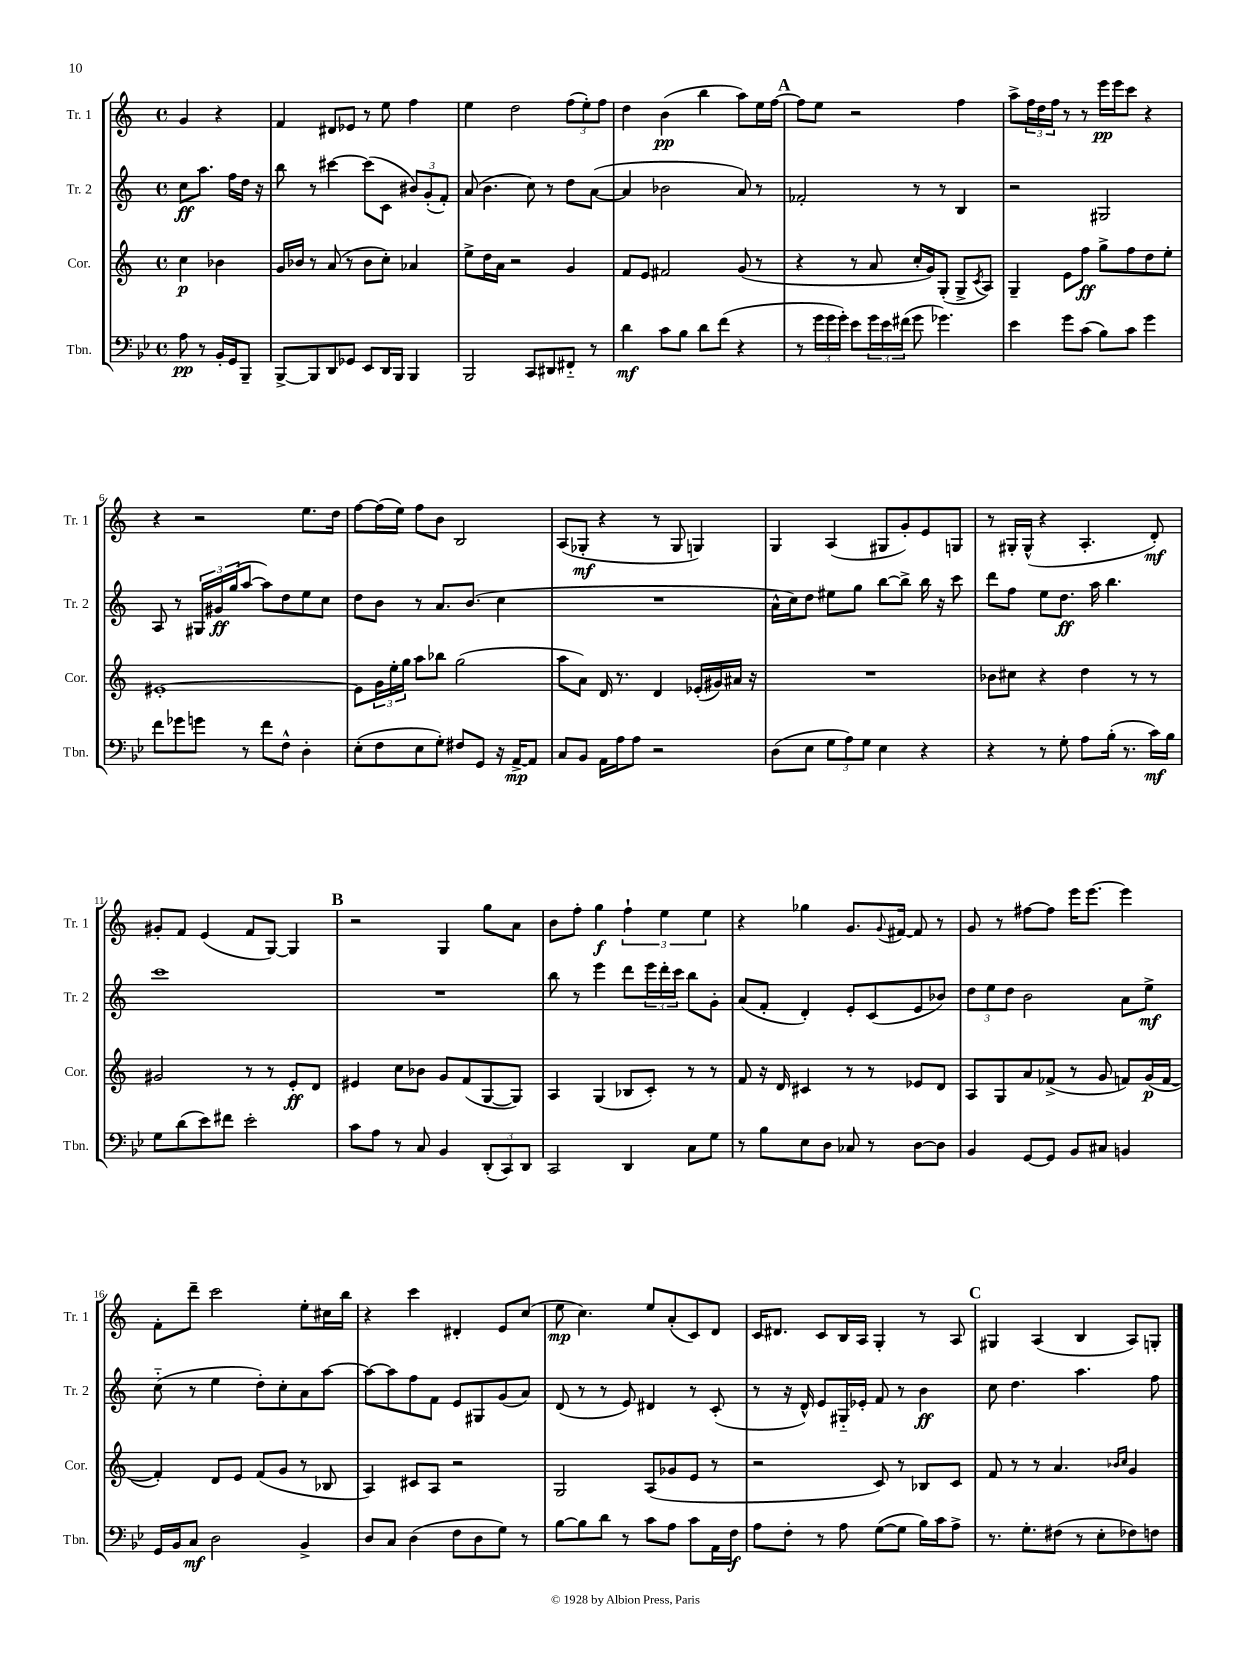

**kern	**kern	**kern	**kern
*staff4	*staff3	*staff2	*staff1
*clefF4	*clefG2	*clefG2	*clefG2
*k[b-e-]	*k[]	*k[]	*k[]
*M4/4	*M4/4	*M4/4	*M4/4
*met(c)	*met(c)	*met(c)	*met(c)
8A	4cc	8cc	4g
8r	.	8.aa	.
16BB-'	4b-	.	4r
16GG	.	16ff	.
8BBB-~	.	16dd	.
.	.	16r	.
=	=	=	=
[8BBB-^	16g	8bb	4f
.	16b-	.	.
8BBB-]	8r	8r	.
8DD	(8a	[4ccc#	8d#
8GG-	8r	.	8e-
8EE-	8b-	(8ccc#]	8r
16DD	8cc')	8c	8ee
16BBB-	.	.	.
4BBB-	4a-	12b#)	4ff
.	.	(12g'	.
.	.	12f')	.
=	=	=	=
2BBB-	8ee^	(8a	4ee
.	16dd	4.b	.
.	16a	.	.
.	2r	.	2dd
8CC	.	8cc)	.
8DD#	.	8r	.
8FF#'~	4g	8dd	(12ff
.	.	.	12ee')
8r	.	([8a	.
.	.	.	12ff
=	=	=	=
4d	8f	4a]	4dd
.	8e	.	.
8c	2f#	2b-	(4b
8B-	.	.	.
8d	.	.	4bb
(8f	.	.	.
4r	(8g	8a)	8aa)
.	8r	8r	16ee
.	.	.	[16ff
=	=	=	=
8r	4r	2f-'	8ff]
24g	.	.	8ee
24g	.	.	.
24g')	.	.	.
8e-	8r	.	2r
24g	8a	.	.
24e-	.	.	.
(24f#	.	.	.
8g	16cc'	8r	.
.	16g)	.	.
4.g-)	(8G'	8r	.
.	8G^	4B	4ff
.	8qc	.	.
.	8A)	.	.
=	=	=	=
4e-	4G~	2r	8aa^
.	.	.	24ff
.	.	.	24dd
.	.	.	24ff
8g	8e	.	8r
(8c	8ff	.	8r
8B-)	8gg^	2G#	16eee
.	.	.	16eee
8c	8ff	.	8ccc
4g	8dd	.	4r
.	8ee'	.	.
=	=	=	=
8f	[1e#'	8A	4r
8g-	.	8r	.
8g	.	24G#	2r
.	.	24g#	.
.	.	(24gg	.
8r	.	[8aa	.
8f	.	8aa])	.
8F^^	.	8dd	.
4D'	.	8ee	8.ee
.	.	8cc	.
.	.	.	16dd
=	=	=	=
(8E-'	8e#]	8dd	[8ff
8F	24g	8b	(16ff]
.	24ee'	.	.
.	.	.	16ee)
.	24gg	.	.
8E-	8aa	8r	8ff
8G')	8bb-	8.a	8b
8F#	(2gg	.	2B
.	.	(8.b	.
8GG	.	.	.
16r	.	4cc	.
[16AA^	.	.	.
8AA]	.	.	.
=	=	=	=
8C	8aa	1r	(8A
8BB-	8a)	.	8G-'
16AA	16d	.	4r
16A	8.r	.	.
8A	.	.	.
2r	4d	.	8r
.	.	.	8G-
.	(16e-'	.	4G)
.	16g#)	.	.
.	16a#	.	.
.	16r	.	.
=	=	=	=
(8D	1r	16a^^	4G
.	.	16cc)	.
8E-	.	8dd	.
12G	.	8ee#	(4A
12A)	.	.	.
.	.	8gg	.
12G	.	.	.
4E-	.	[8bb	8G#
.	.	8bb^]	8g')
4r	.	16bb	8e
.	.	16r	.
.	.	8ccc	8G
=	=	=	=
4r	8b-	8ddd	8r
.	8cc#	8ff	16G#'
.	.	.	(16G#^^
8r	4r	8ee	4r
8G'	.	8.dd	.
8A	4dd	.	4.A'
.	.	16aa	.
(16B-'	.	4.bb	.
8.r	.	.	.
.	8r	.	.
16c)	8r	.	8d')
16B-	.	.	.
=	=	=	=
8G	2g#	1ccc	8g#'
(8d	.	.	8f
8e-)	.	.	(4e
8f#	.	.	.
2e-'	8r	.	8f
.	8r	.	[8G)
.	8e'	.	4G]
.	8d	.	.
=	=	=	=
8c	4e#	1r	2r
8A	.	.	.
8r	8cc	.	.
8C	8b-	.	.
4BB-	8g	.	4G
.	(8f	.	.
(12DD'	[8G	.	8gg
12CC)	.	.	.
.	8G])	.	8a
12DD	.	.	.
=	=	=	=
2CC	4A	8bb	8b
.	.	8r	8ff'
.	(4G	4eee	4gg
4DD	8B-	8ddd	6ff`
.	8c')	24eee	.
.	.	24ddd'	6ee
.	.	24ccc	.
8C	8r	8bb	.
.	.	.	6ee
8G	8r	8g'	.
=	=	=	=
8r	8f	(8a	4r
8B-	16r	8f'	.
.	16d	.	.
8E-	4c#	4d')	4gg-
8D	.	.	.
8C-	8r	8e'	8.g
8r	8r	(8c	.
.	.	.	8qqg
.	.	.	[16f#
[8D	8e-	8e	8f#]
8D]	8d	8b-)	8r
=	=	=	=
4BB-	8A	12dd	8g
.	.	12ee	.
.	8G	.	8r
.	.	12dd	.
[8GG	8a	2b	[8ff#
8GG]	(8f-^	.	8ff#]
8BB-	8r	.	16eee
.	.	.	[8.eee
8C#	8g	.	.
4BB	8f)	8a	4eee]
.	(16g	8ee^	.
.	[16f	.	.
=	=	=	=
16GG	4f'])	(8cc'~	8f'
16BB-	.	.	.
8C	.	8r	8ddd~
2D	8d	4ee	2ccc
.	8e	.	.
.	(8f	8dd')	.
.	8g	8cc'	.
4BB-^	8r	8a	8ee'
.	8B-	[8aa	16cc#
.	.	.	16bb
=	=	=	=
8D	4A)	8aa_	4r
8C	.	8aa]	.
(4D	8c#	8ff	4ccc
.	8A	8f	.
8F	2r	8e	4d#'
8D	.	8G#	.
8G)	.	(8g	8e
8r	.	8a)	(8cc
=	=	=	=
[8B-	2G	(8d	8ee
8B-]	.	8r	4.cc)
8d	.	8r	.
8r	.	8e)	.
8c	(8A	4d#	8ee
8A	8g-	.	(8a'
8c	8e	8r	8c)
16AA	8r	(8c'	8d
16F	.	.	.
=	=	=	=
8A	2r	8r	16c
.	.	.	8.d#
8F'	.	16r	.
.	.	16d^^)	.
8r	.	8e	8c
8A	.	16G#'~	16B
.	.	16e-'	16A
([8G	8c)	8f	4G'
8G]	8r	8r	.
16B-)	8B-	4b	8r
16c	.	.	.
8A^	8c	.	8A
=	=	=	=
8.r	8f	8cc	4G#
.	8r	4.dd	.
8.G'	.	.	.
.	8r	.	(4A
(8F#	4.a	.	.
8r	.	4.aa	4B
8E-'	.	.	.
.	16qqb-	.	.
.	16qqcc	.	.
8F-)	4g	.	8A)
8F	.	8ff	8G'
==	==	==	==
*-	*-	*-	*-
